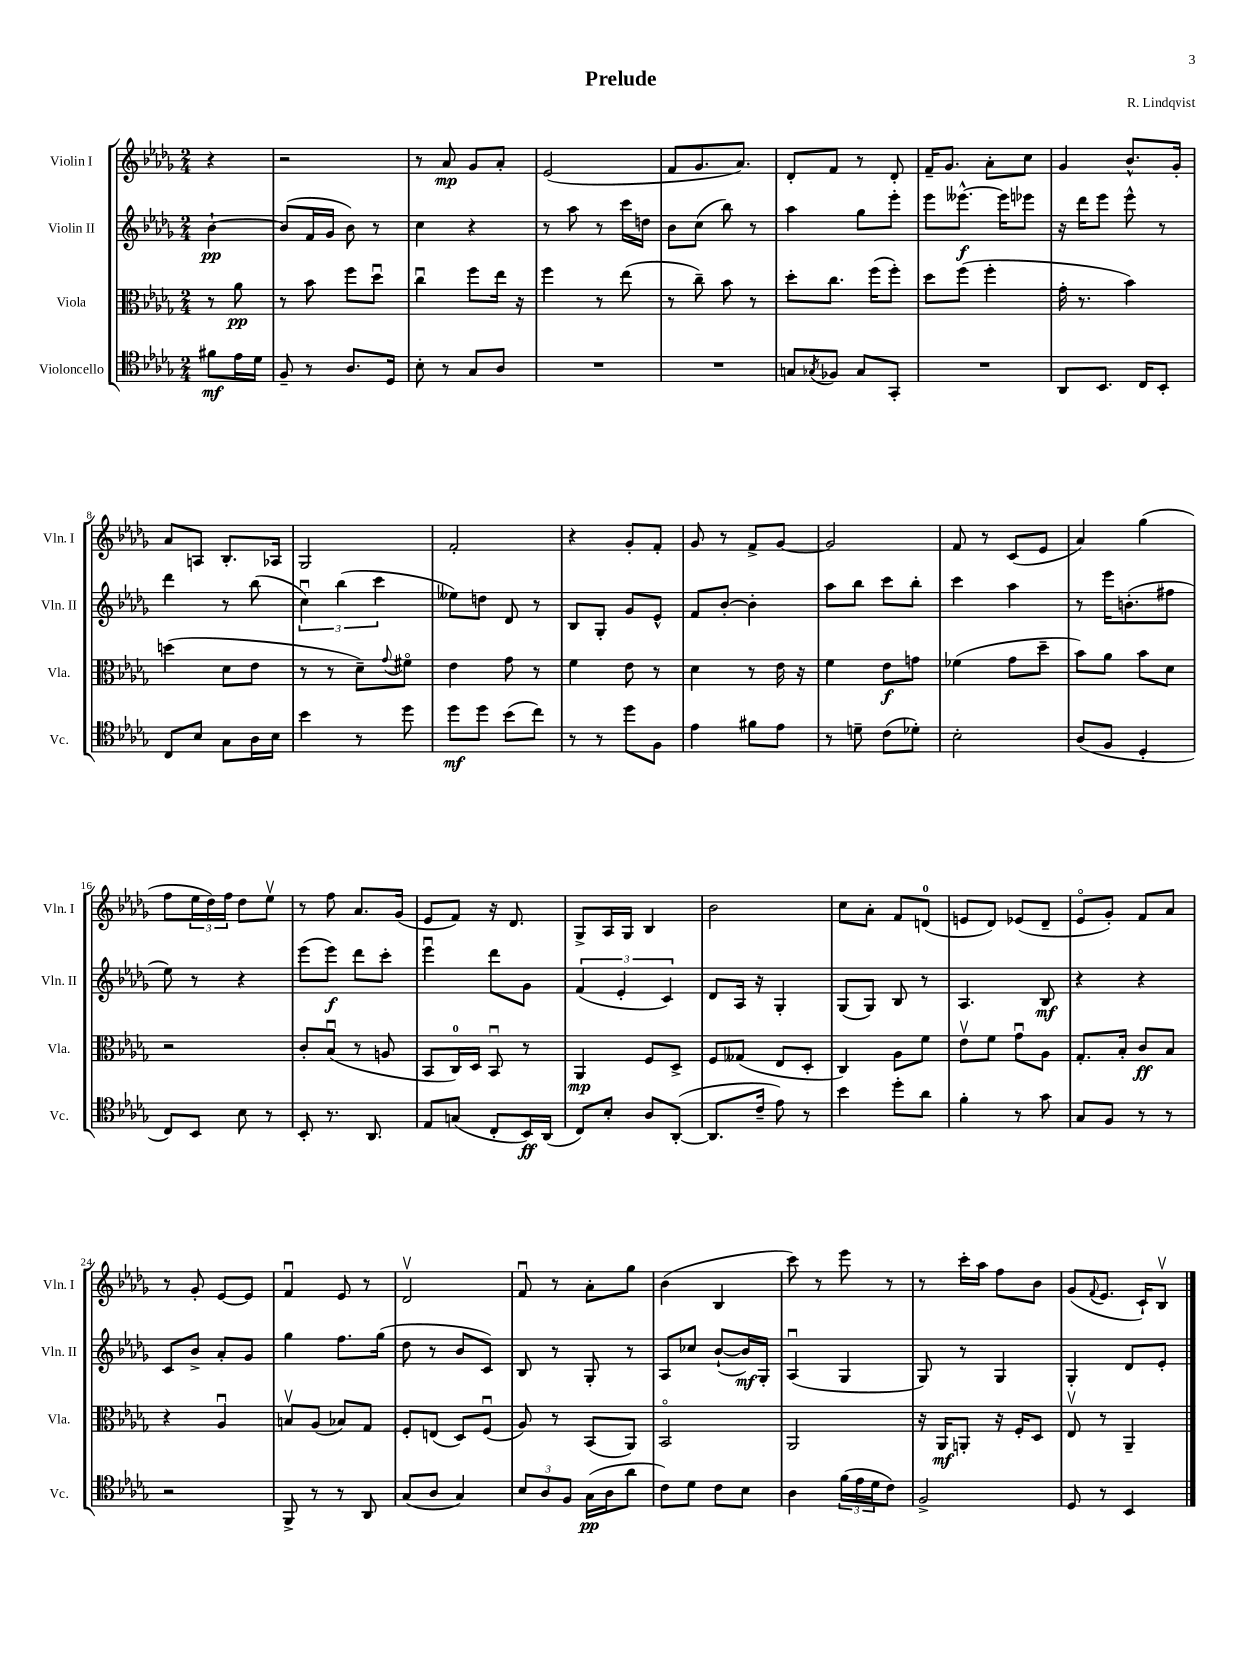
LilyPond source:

\header { title = "Prelude" composer = "R. Lindqvist" }
<<
\new StaffGroup <<
\new Staff = "s0" \with { instrumentName = "Violin I" shortInstrumentName = "Vln. I" } {
    \clef treble \key des \major \numericTimeSignature \time 2/4 \partial 4
    r4 |
    r2 |
    r8 aes'8\mp ges'8 aes'8-. |
    ees'2( |
    f'8 ges'8. aes'8.) |
    des'8-. f'8 r8 des'8-. |
    f'16-- ges'8. aes'8-. c''8 |
    ges'4 bes'8.-^ ges'16-. |
    aes'8 a8 bes8.-. aes16 |
    ges2 |
    f'2-. |
    r4 ges'8-. f'8-. |
    ges'8 r8 f'8-> ges'8~ |
    ges'2 |
    f'8 r8 c'8( ees'8 |
    aes'4) ges''4( |
    f''8 \tuplet 3/2 { ees''16 des''16) f''16 } des''8 ees''8\upbow |
    r8 f''8 aes'8. ges'16( |
    ees'8 f'8) r16 des'8. |
    ges8-> aes16 ges16 bes4 |
    bes'2 |
    c''8 aes'8-. f'8 d'8-0( |
    e'8 des'8) ees'8( des'8-- |
    ees'8\flageolet ges'8-.) f'8 aes'8 |
    r8 ges'8-. ees'8~ ees'8 |
    f'4\downbow ees'8 r8 |
    des'2\upbow |
    f'8\downbow r8 aes'8-. ges''8 |
    bes'4( bes4 |
    c'''8) r8 ees'''8 r8 |
    r8 c'''16-. aes''16 f''8 bes'8 |
    ges'8( \appoggiatura { f'8 } ees'8. c'16-!) bes8\upbow \bar "|." |
}
\new Staff = "s1" \with { instrumentName = "Violin II" shortInstrumentName = "Vln. II" } {
    \clef treble \key des \major \numericTimeSignature \time 2/4 \partial 4
    bes'4~-!\pp |
    bes'8( f'16 ges'16 bes'8) r8 |
    c''4 r4 |
    r8 aes''8 r8 c'''16 d''16 |
    bes'8 c''8( bes''8) r8 |
    aes''4 ges''8 ees'''8-. |
    ees'''8 eeses'''8.~-^\f eeses'''16 ees'''8 |
    r16 des'''16 ees'''8 ees'''8-^ r8 |
    des'''4 r8 bes''8( |
    \tuplet 3/2 { c''4\downbow) bes''4( c'''4 } |
    eeses''8) d''8 des'8 r8 |
    bes8 ges8-. ges'8 ees'8-^ |
    f'8 bes'8~-. bes'4-. |
    aes''8 bes''8 c'''8 bes''8-. |
    c'''4 aes''4 |
    r8 ees'''16 b'8.-.( fis''8 |
    ees''8) r8 r4 |
    ees'''8( ees'''8\f) des'''8 c'''8-. |
    ees'''4\downbow des'''8 ges'8 |
    \tuplet 3/2 { f'4( ees'4-. c'4) } |
    des'8 aes16 r16 ges4-. |
    ges8( ges8) bes8 r8 |
    aes4. bes8\mf |
    r4 r4 |
    c'8 bes'8-> aes'8-. ges'8 |
    ges''4 f''8. ges''16( |
    des''8 r8 bes'8 c'8) |
    bes8 r8 ges8-. r8 |
    aes8 ces''8 bes'8~-!( bes'16\mf) ges16-. |
    aes4\downbow( ges4 |
    ges8) r8 ges4 |
    ges4-. des'8 ees'8-. \bar "|." |
}
\new Staff = "s2" \with { instrumentName = "Viola" shortInstrumentName = "Vla." } {
    \clef alto \key des \major \numericTimeSignature \time 2/4 \partial 4
    r8 aes'8\pp |
    r8 bes'8 f''8 des''8\downbow |
    c''4\downbow f''8 ees''16 r16 |
    f''4 r8 ees''8( |
    r8 c''8--) bes'8 r8 |
    des''8-. c''8. f''16( f''8-.) |
    des''8 f''8( f''4-. |
    ges'16-. r8. bes'4) |
    d''4( des'8 ees'8 |
    r8 r8 des'8--) \appoggiatura { ges'8 } fis'8\flageolet |
    ees'4 ges'8 r8 |
    f'4 ees'8 r8 |
    des'4 r8 ees'16 r16 |
    f'4 ees'8\f g'8 |
    fes'4( ges'8 des''8-- |
    bes'8) aes'8 bes'8 des'8 |
    r2 |
    c'8-. bes8\downbow( r8 a8 |
    bes,8 c16-0) des16 bes,8\downbow r8 |
    aes,4\mp f8 des8-> |
    f8 geses8( ees8 des8-. |
    c4) aes8 f'8 |
    ees'8\upbow f'8 ges'8\downbow aes8 |
    ges8.-. bes16-. c'8\ff bes8 |
    r4 aes4\downbow |
    b8\upbow aes8( bes8) ges8 |
    f8-. e8( des8) f8\downbow( |
    aes8) r8 bes,8( aes,8) |
    bes,2\flageolet |
    aes,2 |
    r16 aes,16\mf a,8-. r16 f16-. des8 |
    ees8\upbow r8 aes,4-- \bar "|." |
}
\new Staff = "s3" \with { instrumentName = "Violoncello" shortInstrumentName = "Vc." } {
    \clef tenor \key des \major \numericTimeSignature \time 2/4 \partial 4
    fis'8\mf ees'16 des'16 |
    f8-- r8 aes8. des16 |
    bes8-. r8 ges8 aes8 |
    R2 |
    R2 |
    g8 \acciaccatura { ges8 } fes8 ges8 ges,8-. |
    R2 |
    aes,8 bes,8. c16 bes,8-. |
    c8 bes8 ges8 aes16 bes16 |
    bes'4 r8 des''8 |
    des''8\mf des''8 bes'8( c''8) |
    r8 r8 des''8 f8 |
    ees'4 fis'8 ees'8 |
    r8 d'8-- c'8( des'8-.) |
    bes2-. |
    aes8( f8 des4-. |
    c8) bes,8 bes8 r8 |
    bes,8-. r8. aes,8. |
    ees8 g8( c8-. bes,16\ff) aes,16( |
    c8) bes8-. aes8 aes,8~-.( |
    aes,8. c'16-- ees'8) r8 |
    bes'4 des''8-. aes'8 |
    f'4-. r8 ges'8 |
    ges8 f8 r8 r8 |
    r2 |
    f,8-> r8 r8 aes,8 |
    ges8( aes8 ges4) |
    \tuplet 3/2 { bes8 aes8 f8 } ges16\pp( aes16 aes'8 |
    c'8) des'8 c'8 bes8 |
    aes4 \tuplet 3/2 { f'16( ees'16 des'16 } c'8) |
    f2-> |
    des8 r8 bes,4 \bar "|." |
}
>>
>>
